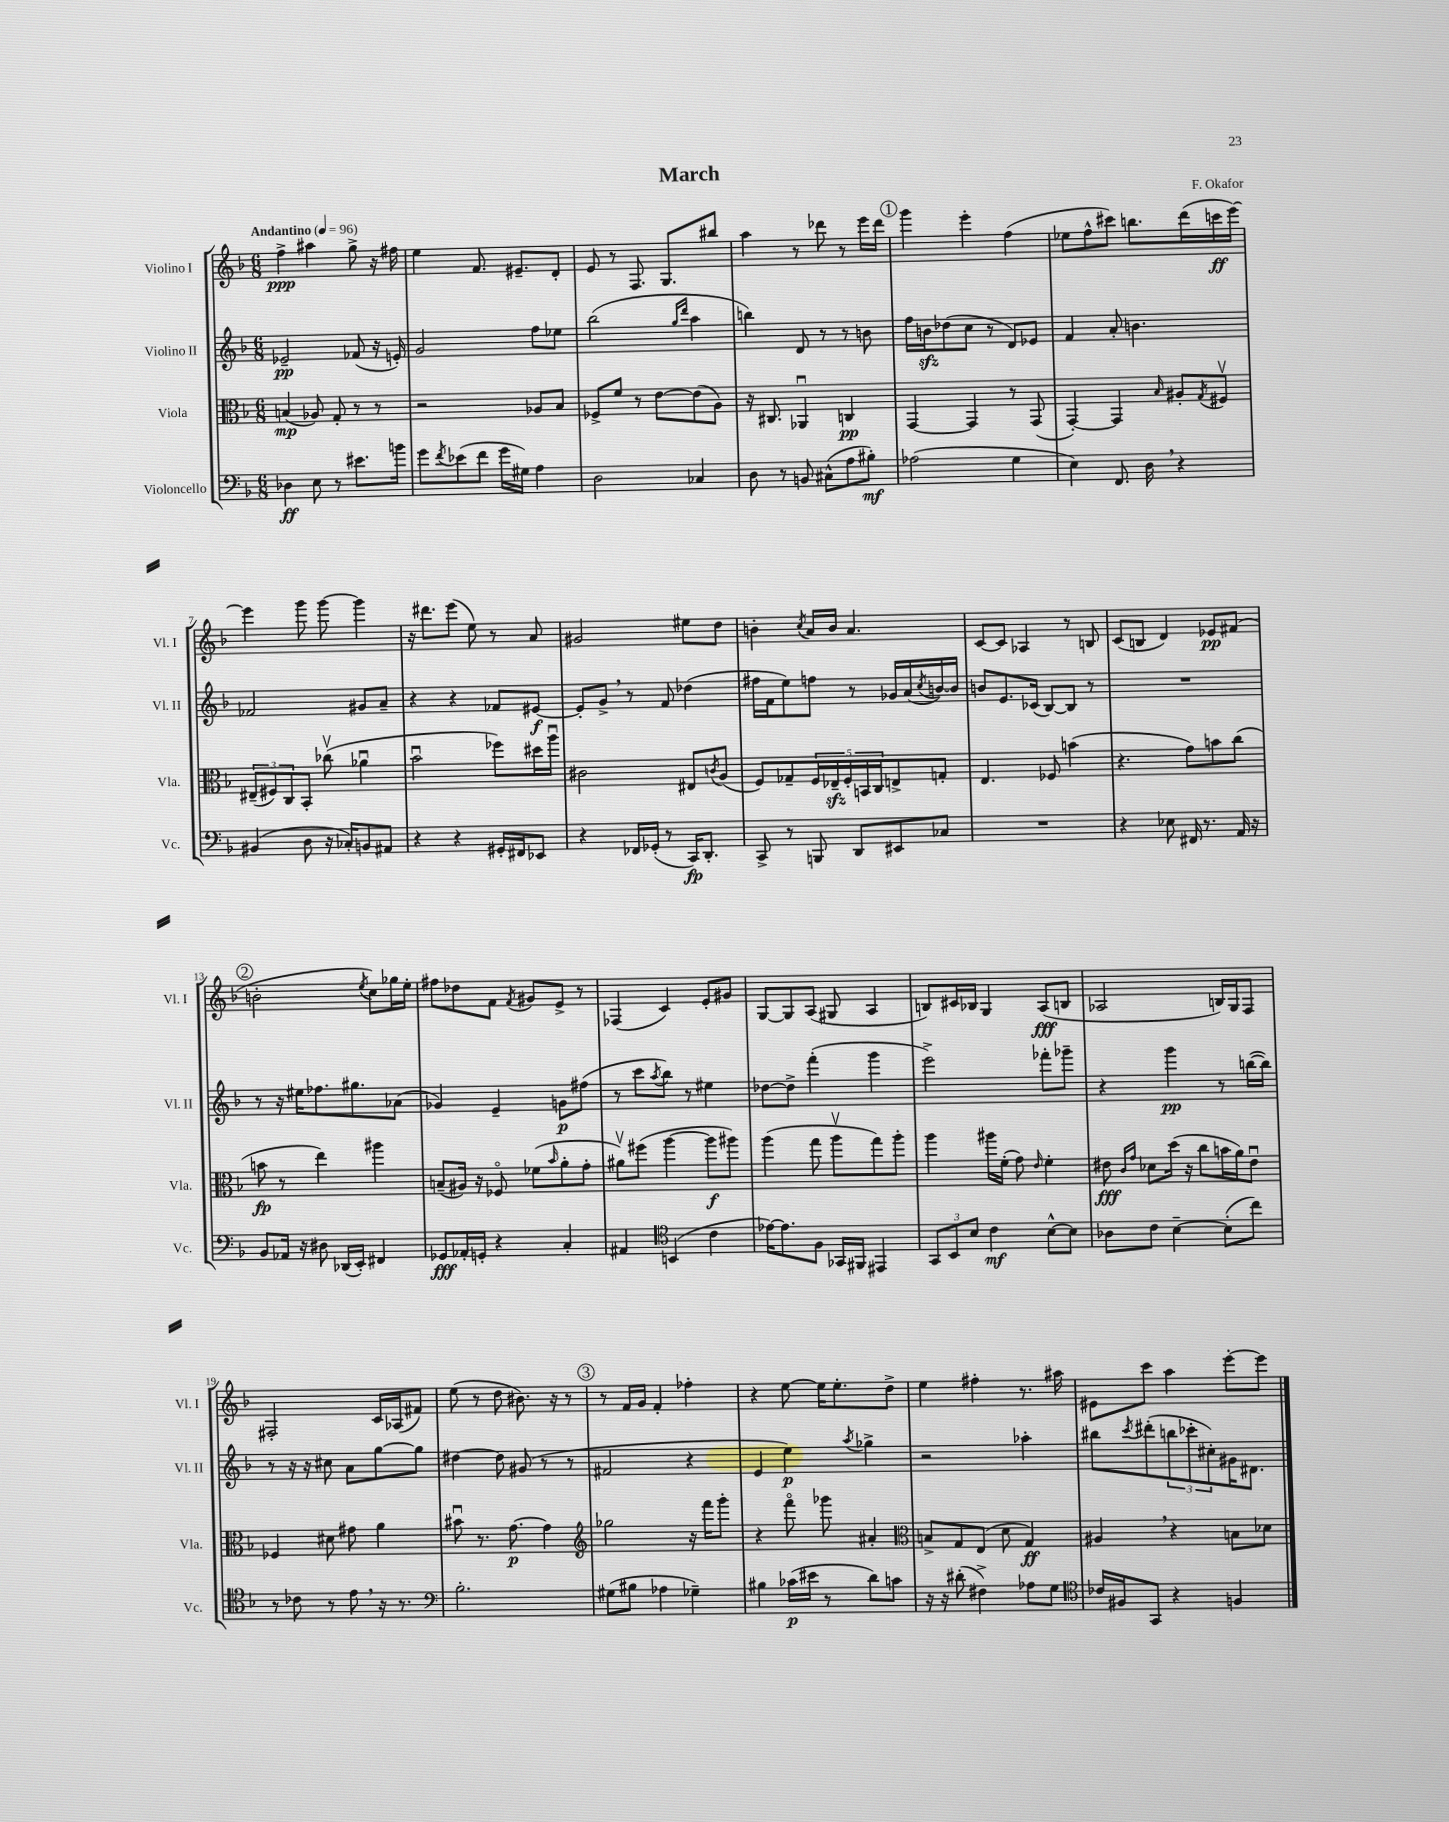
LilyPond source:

\header { title = "March" composer = "F. Okafor" }
<<
\new StaffGroup <<
\new Staff = "s0" \with { instrumentName = "Violino I" shortInstrumentName = "Vl. I" } {
    \clef treble \key f \major \numericTimeSignature \time 6/8 \tempo "Andantino" 4 = 96
    f''4->\ppp ais''4 g''8-> r16 fis''16 |
    e''4 f'8. eis'8.-- d'8-. |
    e'8 r8 f8. g8. bis''8 |
    a''4 r8 des'''8 r8 e'''16 des'''16 |
    \mark \markup { \circle "1" } g'''4 e'''4-. f''4( |
    ees''8 f''8-^ cis'''8) b''8. d'''16( c'''16\ff e'''16~) |
    e'''4 g'''8 g'''8~ g'''4 |
    r16 dis'''8. e'''8( e''8) r8 a'8 |
    gis'2 eis''8 d''8 |
    b'4-. \acciaccatura { c''8 } a'16 b'16 a'4. |
    c'8~ c'8 aes4 r8 b8 |
    c'8( b8 d'4) ees'8\pp fis'8( |
    \mark \markup { \circle "2" } b'2-. \acciaccatura { e''8 } c''8) ges''16 e''16-. |
    fis''8 des''8 f'8 \acciaccatura { f'8 } gis'8 e'8-> r8 |
    fes4( c'4) e'8-. gis'8 |
    g8~ g8 a8( gis8 a4 |
    b8) cis'16 bes16 g4 a8\fff( b8 |
    aes2 b16) g16 f8 |
    fis2-. c'16 aes16( fis'8) |
    e''8( r8 d''8 bis'8.) r16 r8 |
    \mark \markup { \circle "3" } r8 f'16 g'16 f'4-. fes''4-. |
    r4 e''8~ e''16 e''8.-. d''8-> |
    e''4 fis''4-. r8. ais''16 |
    eis'8 c'''8 a''4 e'''8~-. e'''8 \bar "|." |
}
\new Staff = "s1" \with { instrumentName = "Violino II" shortInstrumentName = "Vl. II" } {
    \clef treble \key f \major \numericTimeSignature \time 6/8
    ees'2--\pp fes'8( r16 e'16-.) |
    g'2 f''8 ees''8 |
    bes''2( \grace { g''16 d'''16 } a''4 |
    b''4) d'8 r8 r8 b'8 |
    \mark \markup { \circle "1" } f''16 b'16\sfz des''8( c''8 r8 d'8) ees'8 |
    f'4 a'8-. b'4. |
    fes'2 gis'8 a'8-- |
    r4 r4 fes'8 eis'8~\f |
    eis'8-. g'8-> \breathe r8 f'8 des''4( |
    fis''16 f'16 e''8) f''8 r8 ges'16 a'16( \acciaccatura { c''8 } b'16~) b'16 |
    b'8 e'8. ces'16( bes8~) bes8 r8 |
    R2. |
    \mark \markup { \circle "2" } r8 r16 eis''16 fes''8. gis''8. aes'8( |
    ges'4) e'4-- g'8\p fis''8( |
    r8 c'''8 \acciaccatura { a''8 } bes''8) r8 eis''4 |
    des''8~ des''8-> f'''4-.( g'''4 |
    e'''2->) fes'''8-. ges'''8-- |
    r4 g'''4\pp r8 b''16~( b''16) |
    r8 r16 r16 cis''8 a'8 g''8~ g''8 |
    dis''4~ dis''8 gis'8( r8 r8 |
    \mark \markup { \circle "3" } fis'2 r4 |
    e'4 e''4\p) \acciaccatura { a''8 } ges''4-> |
    r2 aes''4-. |
    bis''8 \acciaccatura { c'''8 } dis'''8-.( \tuplet 3/2 { b''8 ces'''8-. cis''8-.) } gis'16 dis'8. \bar "|." |
}
\new Staff = "s2" \with { instrumentName = "Viola" shortInstrumentName = "Vla." } {
    \clef alto \key f \major \numericTimeSignature \time 6/8
    b4\mp( aes8) g8-. r8 r8 |
    r2 aes8 bes8 |
    fes8-> f'8 r8 e'8~ e'8( a8) |
    r16 cis8. aes,4\downbow c4\pp |
    \mark \markup { \circle "1" } g,4~ g,4 r8 g,8( |
    g,4~-.) g,4 \grace { bes16 } ais8-. \acciaccatura { g8 } fis8\upbow |
    \tuplet 3/2 { eis8--( fis8) c8 } bes,8-. ces''8\upbow( aes'4\downbow |
    bes'2\downbow fes''8) dis''16 a''16\downbow |
    cis'2 eis8 \acciaccatura { c'8 } a8( |
    f8) ges8-- \tuplet 5/4 { f16 ees16--\sfz f16-. b,16 c16 } e8-> g8-. |
    e4. fes8 b'4( |
    r4. g'8) b'8 c''8( |
    \mark \markup { \circle "2" } b'8\fp r8 e''4) ais''4 |
    b8--( ais16) r16 fes8\flageolet fes'8( \grace { bes'16 } a'8-. g'8-. |
    ais'8\upbow) fis''8( a''4~ a''8\f ais''8) |
    a''4( g''8 a''8\upbow g''8) a''8-. |
    a''4 ais''16 f'16-.( g'8) \grace { e'16 } f'4-. |
    eis'8\fff \grace { c'16 g'16 } des'8 d''16( r16 c''8 b'16 a'16) eis'8\downbow |
    fes4 dis'8 gis'8 a'4 |
    bis'8\downbow r8. g'8.~\p g'4 |
    \mark \markup { \circle "3" } \clef treble ges''2 r16 f'''16 g'''8-. |
    r4 f'''8\flageolet ges'''8 ais'4-. |
    \clef alto b8-> g8 e8( d'8 g4\ff) |
    ais4 \breathe r4 b8 des'8 \bar "|." |
}
\new Staff = "s3" \with { instrumentName = "Violoncello" shortInstrumentName = "Vc." } {
    \clef bass \key f \major \numericTimeSignature \time 6/8
    des4\ff e8 r8 eis'8. b'16 |
    g'8 \acciaccatura { f'8 } ees'8( f'8 g'16 gis16) a4 |
    d2 ces4 |
    d8 r8 b,8 cis8-^( a8 bis8-.\mf) |
    \mark \markup { \circle "1" } aes2( g4 |
    e4) f,8. d16 \breathe r4 |
    bis,4( d8 r16 ces16-.) b,8 ais,8 |
    r4 r4 gis,16-. fis,16 ees,8 |
    r4 fes,16 ges,16-.( r8 c,16\fp) d,8.-. |
    c,8-> r8 b,,8 d,8 eis,8 ces8 |
    R2. |
    r4 ees8 fis,16 r8. a,16 r16 |
    \mark \markup { \circle "2" } bes,8 aes,16 r16 dis8 des,16( e,16-.) fis,4 |
    ges,8\fff aes,16-. g,16-. r4 c4-. |
    ais,4 \clef tenor b,4( c'4 |
    ees'16~) ees'8. f8 ges,16 fis,16 eis,4 |
    \tuplet 3/2 { g,8 bes,8 bes8 } c'4\mf bes8~-^ bes8 |
    aes8 c'8 bes4~-- bes8-.( c''8) |
    r8 ces'8 r8 e'8 \breathe r16 r8. |
    \clef bass bes2.-. |
    \mark \markup { \circle "3" } gis8( bis8 aes4 ges4--) |
    bis4 ces'16\p( eis'16 r8 d'8) c'8 |
    r16 r16 dis'8-.( fis4->) aes8 g8 |
    \clef tenor ces'16 fis16 g,8 r4 f4 \bar "|." |
}
>>
>>
